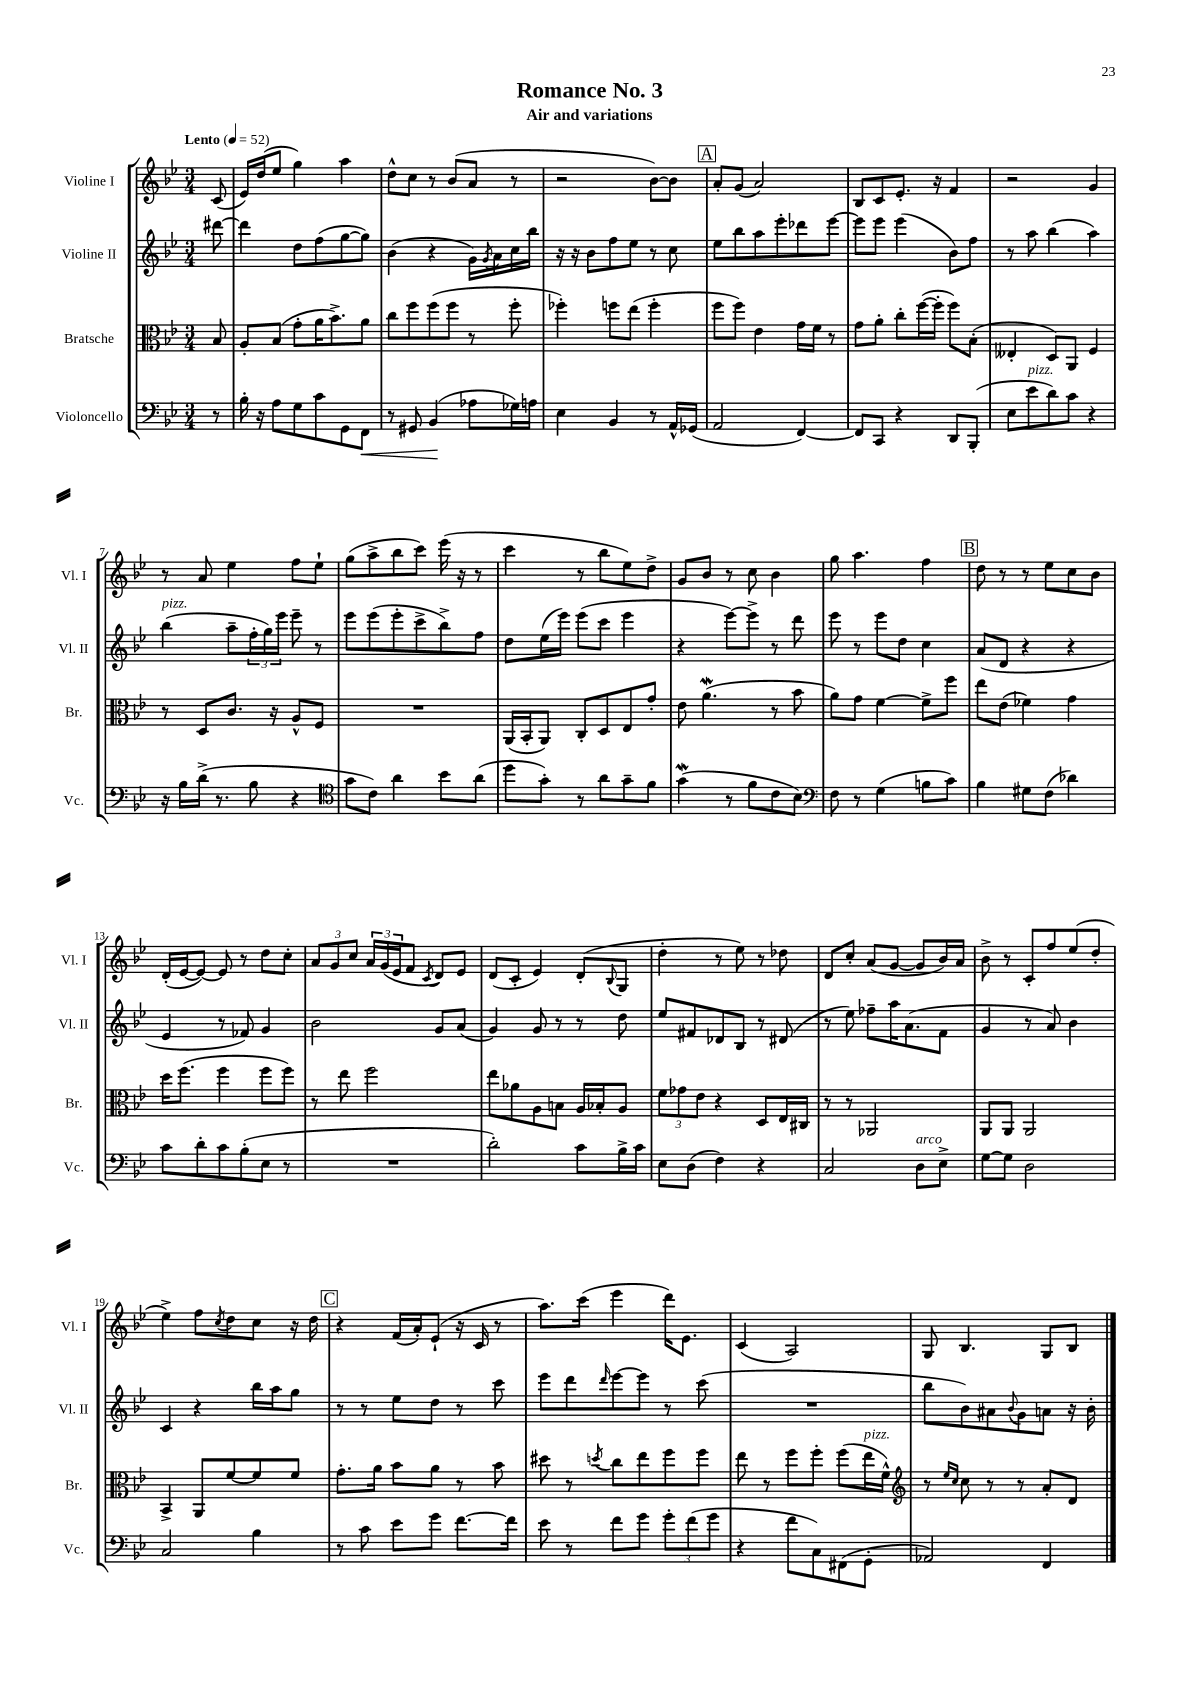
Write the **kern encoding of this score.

**kern	**kern	**kern	**kern
*staff4	*staff3	*staff2	*staff1
*clefF4	*clefC3	*clefG2	*clefG2
*k[b-e-]	*k[b-e-]	*k[b-e-]	*k[b-e-]
*M3/4	*M3/4	*M3/4	*M3/4
*MM52	*MM52	*MM52	*MM52
8r	8B-/	[8ddd#\	(8c/
=	=	=	=
16B-'\	8A'/L	4ddd#\]	16e-/LL)
16r	.	.	(16dd/J
8A\L	(8B-/J	.	8ee-/J
8G\	8g'\L	8dd\L	4gg\)
8c\	16a\K	(8ff\	.
.	8.b-^\)	.	.
8GG\	.	[8gg\	4aa\
8FF\J	8a\J	8gg\]J)	.
=	=	=	=
8r	8cc\L	(4b-\	8dd^^\L
8GG#/	8ff\	.	8cc\J
(4BB-/	(8ff\	4r	8r
.	8ff\J	.	(8b-/L
8A-\L	8r	16g\LL)	8a/J
.	.	8qg/	.
.	.	16a\	.
16G-\L)	8ff'\	16cc\	8r
16A\JJ	.	16bb-\JJ	.
=	=	=	=
4E-\	4ff-'\)	16r	2r
.	.	16r	.
.	.	8b-\L	.
4BB-/	8ff\L	8ff\	.
.	(8ee-\J	8ee-\J	.
8r	4ff'\	8r	[8b-\L)
16AA^^/LL	.	8cc\	8b-\]J
(16GG-/JJ	.	.	.
=	=	=	=
2AA/	8ff\L	8ee-\L	8a'/L
.	8ff\J)	8bb-\	(8g/J
.	4e-\	8aa\	2a/)
.	.	8eee-'\	.
[4FF/)	16g\LL	8ddd-\	.
.	16f\JJ	.	.
.	8r	[8eee-\J	.
=	=	=	=
8FF/]L	8g\L	8eee-\]L	8B-/L
8CC/J	8a'\J	8eee-\J	8c/
4r	8cc'\L	(4eee-\	8.e-'/J
.	([16ff\L	.	.
.	16ff'\]JJ	.	16r
8DD/L	8ff\L)	8b-\L)	4f/
(8BBB-'/J	(8B-'\J	8ff\J	.
=	=	=	=
8E-\L	4E--'/	8r	2r
8e-\	.	8aa\	.
8d\)	8D/L)	(4bb-\	.
8c\J	8AA/J	.	.
4r	4F/	4aa\)	4g/
=	=	=	=
16r	8r	(4bb-\	8r
16B-\LL	.	.	.
(16d^\JJ	8D/L	.	8a/
8.r	.	.	.
.	8.c/J	8aa~\L	4ee-\
8B-\	.	24ff'\L	.
.	.	24gg\)	.
.	16r	.	.
.	.	24eee-\JJ	.
4r	8A^^/L	8eee-~\	8ff\L
.	8F/J	8r	8ee-`\J
=	=	=	=
*clefC4	*	*	*
8g\L	2.r	8eee-\L	(8gg\L
8c\J)	.	(8eee-\	8aa^\
4a\	.	8eee-'\	8bb-\
.	.	8ccc^\	8ccc\J)
8b-\L	.	8bb-^\)	(16eee-\
.	.	.	16r
(8a\J	.	8ff\J	8r
=	=	=	=
8dd\L	(16AA/LL	8dd\L	4ccc\
.	16BB-'/J	.	.
8g'\J)	8AA/J)	(16ee-\L	.
.	.	16eee-\JJ)	.
8r	8C'/L	(8eee-\L	8r
8a\L	8D/	8ccc\J	8bb-\L
8g~\	8E-/	4eee-\	8ee-\)
8f\J	8g'/J	.	8dd^\J
=	=	=	=
(4g\	8e-\	4r	8g/L
.	(4.a\	.	8b-/J
8r	.	[8eee-\L)	8r
8f\L	.	8eee-^\]J	8cc\
8c\	8r	8r	4b-\
8B-\J)	8b-\	8ddd\	.
=	=	=	=
*clefF4	*	*	*
8F\	8a\L)	8eee-\	8gg\
8r	8g\J	8r	4.aa\
(4G\	[4f\	8eee-\L	.
.	.	8dd\J	.
8B\L	8f^\]L	4cc\	4ff\
8c\J)	8ff\J	.	.
=	=	=	=
4B-\	8ee-\L	(8a/L	8dd\
.	(8e-\J	8d/J	8r
8G#\L	4f-\)	4r	8r
(8F\J	.	.	8ee-\L
4d-\)	4g\	4r	8cc\
.	.	.	8b-\J
=	=	=	=
8c\L	16dd\LK	4e-/	(16d'/LL
.	(8.ff\J	.	[16e-/J
8d'\	.	.	8e-/_J)
8c\	4ff\	8r	8e-/]
(8B-'\	.	8f-/)	8r
8E-\J	8ff\L	4g/	8dd\L
8r	8ff\J)	.	8cc'\J
=	=	=	=
2.r	8r	2b-\	12a/L
.	.	.	12g/
.	8ee-\	.	.
.	.	.	12cc/J
.	2ff\	.	24a/LL
.	.	.	(24g/
.	.	.	24e-/J
.	.	.	8f/J
.	.	.	8qc/
.	.	8g/L	8d/L)
.	.	(8a/J	8e-/J
=	=	=	=
2d'\)	8ee-\L	4g/)	(8d/L
.	8a-\	.	8c'/J
.	8A\	8g/	4e-/)
.	8B\J	8r	.
8c\L	16A/LL	8r	(8d'/L
.	16B-'/J	.	.
.	.	.	8qqB-/
16B-^\L	8A/J	8dd\	8G/J
16c\JJ	.	.	.
=	=	=	=
8E-\L	12f\L	8ee-/L	4dd'\
.	12g-\	.	.
(8D\J	.	8f#/	.
.	12e-\J	.	.
4F\)	4r	8d-/	8r
.	.	8B-/J	8ee-\)
4r	8D/L	8r	8r
.	16E-/L	(8d#/	8dd-\
.	16C#/JJ	.	.
=	=	=	=
2C/	8r	8r	8d/L
.	8r	8ee-\)	8cc'/J
.	2AA-/	8ff-~\L	(8a/L
.	.	16aa\K	[8g/J
.	.	(8.a\	.
8D\L	.	.	8g/]L
8E-^\J	.	8f\J	16b-/L)
.	.	.	16a/JJ
=	=	=	=
[8G\L	8AA/L	4g/	8b-^\
8G\]J	8AA/J	.	8r
2D\	2AA/	8r	8c'/L
.	.	8a/)	8ff/
.	.	4b-\	(8ee-/
.	.	.	8dd'/J
=	=	=	=
2C/	4BB-^/	4c/	4ee-^\)
.	8AA/L	4r	8ff\L
.	.	.	8qcc/
.	[8f/	.	8dd\
4B-\	8f/]	16bb-\LL	8cc\J
.	.	16aa\J	.
.	8f/J	8gg\J	16r
.	.	.	16dd\
=	=	=	=
8r	8.g'\L	8r	4r
8c\	.	8r	.
.	16a\Jk	.	.
8e-\L	8b-\L	8ee-\L	(16f/LL
.	.	.	16a'/J)
8g\J	8a\J	8dd\J	(8e-`/J
[8.f\L	8r	8r	16r
.	.	.	16c/
.	8b-\	8ccc\	8r
16f\]Jk	.	.	.
=	=	=	=
8e-\	8dd#\	8eee-\L	8.aa\L)
8r	8r	8ddd\	.
.	.	.	(16ccc\Jk
.	8qdd/	16qqddd/	.
8f\L	8cc\L	[8eee-\	4eee-\
8g\J	8ee-\	8eee-\]J	.
12g'\L	8ff\	8r	16ddd\LK)
.	.	.	8.e-\J
(12f\	.	.	.
.	8ff\J	(8ccc\	.
12g\J	.	.	.
=	=	=	=
4r	8ee-\	2.r	(4c/
.	8r	.	.
8f\L	8ff\L	.	2A/)
8C\)	8ff'\J	.	.
(8FF#\	(8ff\L	.	.
8GG'\J	16ee-\L	.	.
.	16f^^\JJ)	.	.
=	=	=	=
*	*clefG2	*	*
2AA-/)	8r	8bb-\L	8G/
.	16qqee-/LL	.	.
.	16qqcc/JJ	.	.
.	8cc\	8b-\)	4.B-/
.	8r	8a#\	.
.	.	8qqb-/	.
.	8r	8g\	.
4FF/	8a'/L	8a\J	8G/L
.	8d/J	16r	8B-/J
.	.	16b-'\	.
==	==	==	==
*-	*-	*-	*-
